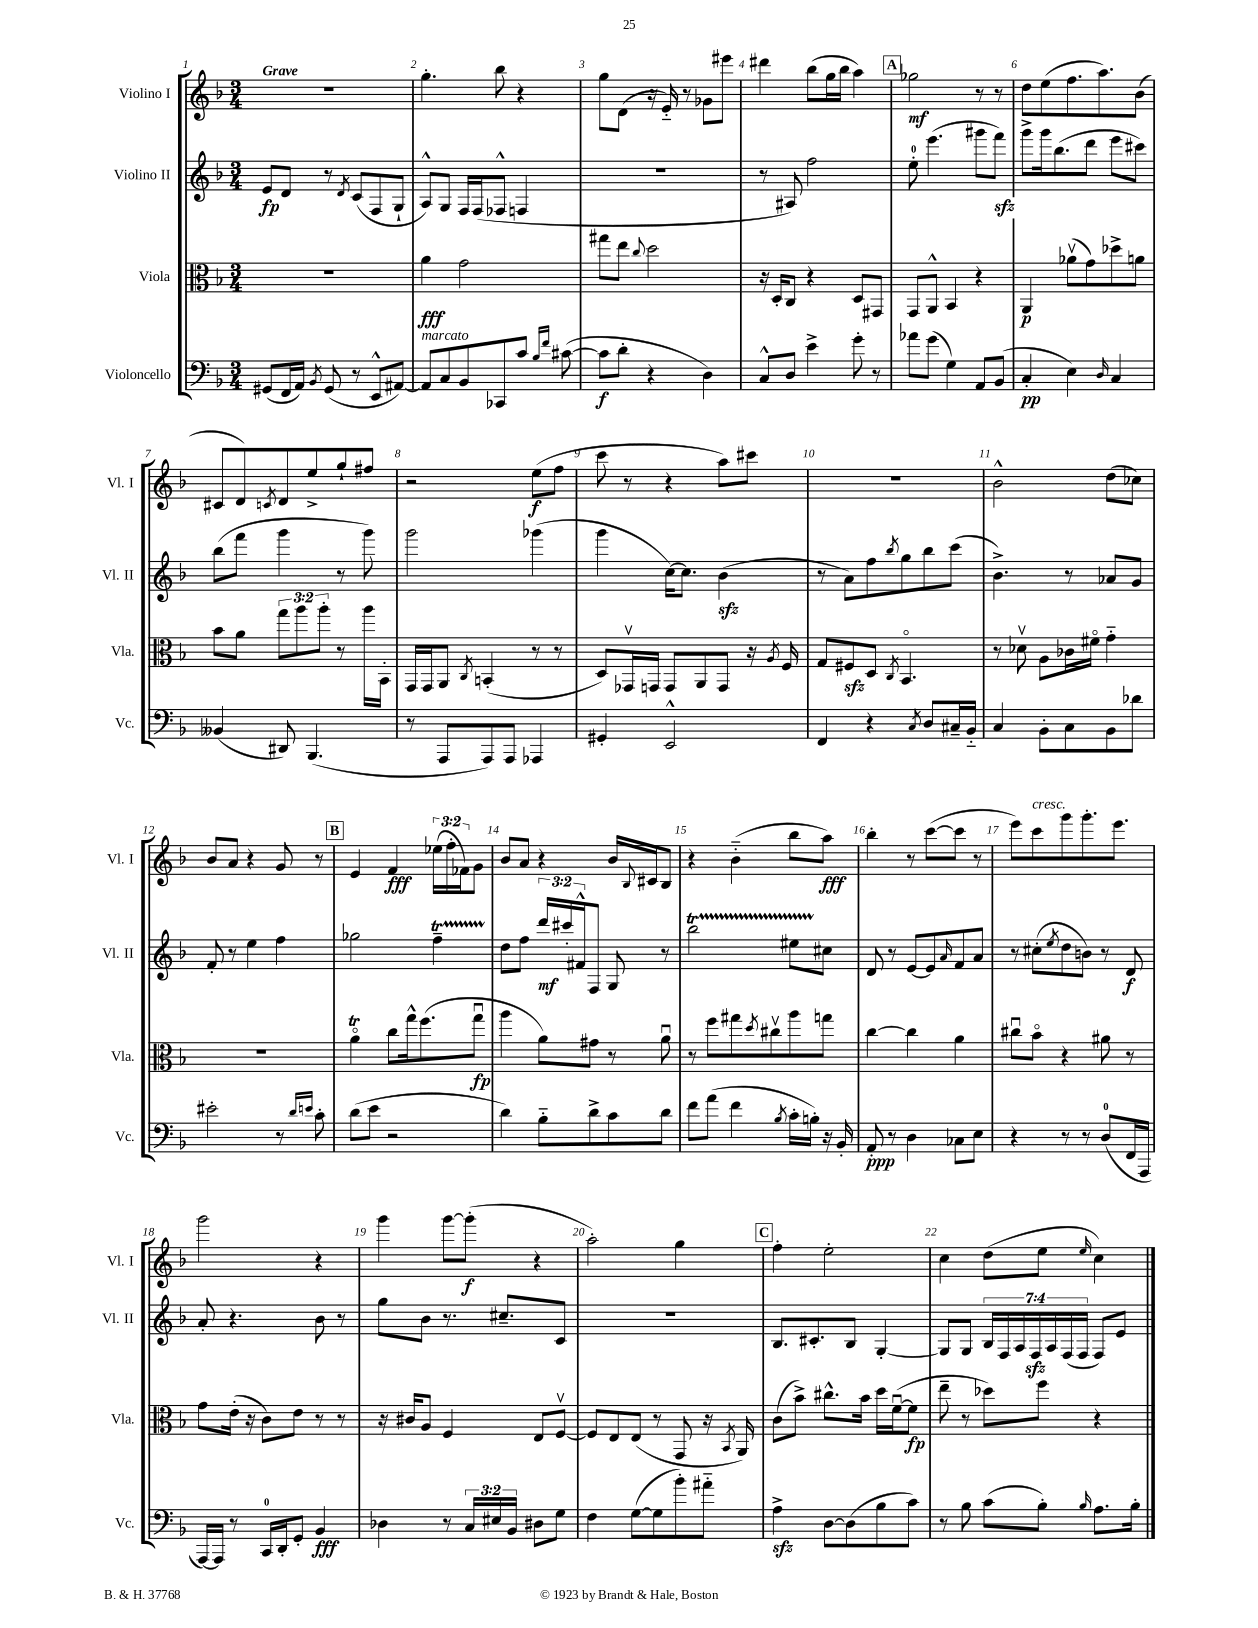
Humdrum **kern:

**kern	**kern	**kern	**kern
*staff4	*staff3	*staff2	*staff1
*clefF4	*clefC3	*clefG2	*clefG2
*k[b-]	*k[b-]	*k[b-]	*k[b-]
*M3/4	*M3/4	*M3/4	*M3/4
(8GG#	2.r	8e	2.r
16FF	.	8d	.
16AA)	.	.	.
8qBB-	.	.	.
(8GG#	.	8r	.
.	.	8qd	.
8r	.	(8c	.
8EE^^	.	8F	.
[8AA#)	.	8G`	.
=	=	=	=
8AA#]	4a	8A^^)	4.gg'
8C	.	8G	.
8BB-	2g	16F	.
.	.	(16F	.
8CC-	.	8F-^^	8bb-
8c	.	4F	4r
16qqB-	.	.	.
16qqf	.	.	.
([8c#	.	.	.
=	=	=	=
8c#]	8gg#	2.r	8gg
8d'	8ee	.	(8d
.	8qqcc	.	.
4r	2dd	.	16r
.	.	.	16e'~)
.	.	.	8r
4D)	.	.	8g-
.	.	.	8eee#
=	=	=	=
8C^^	16r	8r	4ddd#
.	16D'	.	.
8D	8C	8A#)	.
4e^	4r	2ff	(8bb-
.	.	.	16gg
.	.	.	16bb-
8g'	8D	.	4aa)
8r	8GG#	.	.
=	=	=	=
8a-	8GG	8ee'	2gg-
(8g	8AA^^	(4.eee	.
4G)	4BB-	.	.
8AA	4r	8ggg#	8r
(8BB-	.	8fff)	8r
=	=	=	=
4C'	4AA	8ggg^	8dd
.	.	16ggg	(8ee
.	.	(8.bb-	.
4E)	(8a-v	.	8.ff
.	8g)	8ddd	.
.	.	.	8.aa)
16qqD	.	.	.
4C	8dd-^	8eee	.
.	8a	8ccc#)	(8b-
=	=	=	=
(4BB--	8b-	(8bb-	8c#
.	8a	8fff	8d)
.	.	.	8qc
8DD#)	12gg	4ggg	8d
.	12aa	.	.
(4.BBB-	.	.	8ee^
.	12aa'	.	.
.	8r	8r	8gg`
.	16aa	8ggg)	8ff#
.	16BB-'	.	.
=	=	=	=
8r	16GG	2ggg	2r
.	16GG	.	.
8AAA	8AA	.	.
.	8qC	.	.
8AAA)	(4BB'	.	.
8AAA	.	.	.
4AAA-	8r	(4ggg-	(8ee
.	8r	.	8ff
=	=	=	=
4GG#'	8D)	4ggg	8ccc
.	16GG-v	.	8r
.	16GG	.	.
2EE^^	8GG	[16cc)	4r
.	.	8.cc]	.
.	8AA	.	.
.	8GG	(4b-	8aa)
.	16r	.	8ccc#
.	8qA	.	.
.	16F	.	.
=	=	=	=
4FF	8G	8r	2.r
.	8F#	8a)	.
4r	8D	8ff	.
.	8qC	8qbb-	.
.	4.BB-o	8gg	.
8qC	.	.	.
8D	.	8bb-	.
16C#~	.	(8ccc	.
16BB-'~	.	.	.
=	=	=	=
4C	8r	4.b-^)	2b-^^
.	8d-v	.	.
8BB-'	8A	.	.
8C	16c-	8r	.
.	16f#o	.	.
8BB-	4g'~	8a-	(8dd
8d-	.	8g	8cc-)
=	=	=	=
2e#'	2.r	8f'	8b-
.	.	8r	8a
.	.	4ee	4r
8r	.	4ff	8g
16qqd	.	.	.
16qqe	.	.	.
8c'	.	.	8r
=	=	=	=
(8d	4ao	2gg-	4e
8e	.	.	.
2r	8cc	.	4f
.	16gg^^	.	.
.	(8.ff	.	.
.	.	4ff~	(24ee-
.	.	.	24ff'
.	.	.	24f-)
.	8ggu	.	8g
=	=	=	=
4d)	4aa	8dd	8b-
.	.	8ff	8a
8B-'~	8a)	24ddd	4r
.	.	24ccc#'	.
.	.	24f#^^	.
8d^	8g#	8F	.
8c	8r	8G	16b-
.	.	.	8qqB-
.	.	.	16c#
8d	8au	8r	8B-
=	=	=	=
8f	8r	2bb-	4r
(8a	8ff	.	.
4f	8gg#	.	(4b-'~
.	8qdd	.	.
.	8cc#v	.	.
8qB-	.	.	.
16c'	8aa	8ee#	8bb-
16B')	.	.	.
16r	8gg	8cc#	8aa)
16BB-'	.	.	.
=	=	=	=
8AA'	[4cc	8d	4bb-'
8r	.	8r	.
4D	4cc]	[8e	8r
.	.	8e]	([8ccc
.	.	16qqa	.
8C-	4a	8f	8ccc]
8E	.	8a	8r
=	=	=	=
4r	8cc#u	8r	8eee)
.	8b-o	(8cc#'	8ccc
.	.	8qee	.
8r	4r	8dd	8ggg
8r	.	8b)	8.ggg'
(8D	8a#	8r	.
.	.	.	8.eee
16FF	8r	8d	.
16AAA	.	.	.
=	=	=	=
[16AAA)	8g	8a'	2ggg
16AAA]	.	.	.
8r	(16e'	4.r	.
.	16r	.	.
16CC	8c)	.	.
16DD'	.	.	.
8GG'	8e	.	.
4BB-	8r	8b-	4r
.	8r	8r	.
=	=	=	=
4D-	16r	8gg	4ggg
.	16c#	.	.
.	8A	8b-	.
8r	4F	8.r	[8ggg
24C	.	.	(8ggg']
24E#	.	.	.
.	.	8.cc#~	.
24BB-	.	.	.
8D#	8E	.	4r
8G	[8Fv	8c	.
=	=	=	=
4F	8F]	2.r	2aa')
.	8E	.	.
([8G	(8E	.	.
8G]	8r	.	.
8b-')	8GG	.	4gg
8a#'~	16r	.	.
.	8qBB-	.	.
.	16AA)	.	.
=	=	=	=
4A^	(8c	8.B-	4ff'
.	8b-^)	.	.
.	.	8.c#'	.
[8D	8.cc#^^	.	2ee'
(8D]	.	8B-	.
.	16b-	.	.
8B-	16dd	[4G'	.
.	([16fu	.	.
8c)	8f]	.	.
=	=	=	=
8r	8ee~	8G]	4cc
8B-	8r	8G	.
(8c	8dd-)	28B-	(8dd
.	.	28F	.
.	.	28A	.
.	.	28F	.
8B-')	8ff	.	8ee
.	.	28A	.
.	.	(28F	.
.	.	28F	.
16qqB-	.	.	16qqee
8.A	4r	8F)	4cc)
.	.	8e	.
16B-'	.	.	.
==	==	==	==
*-	*-	*-	*-
